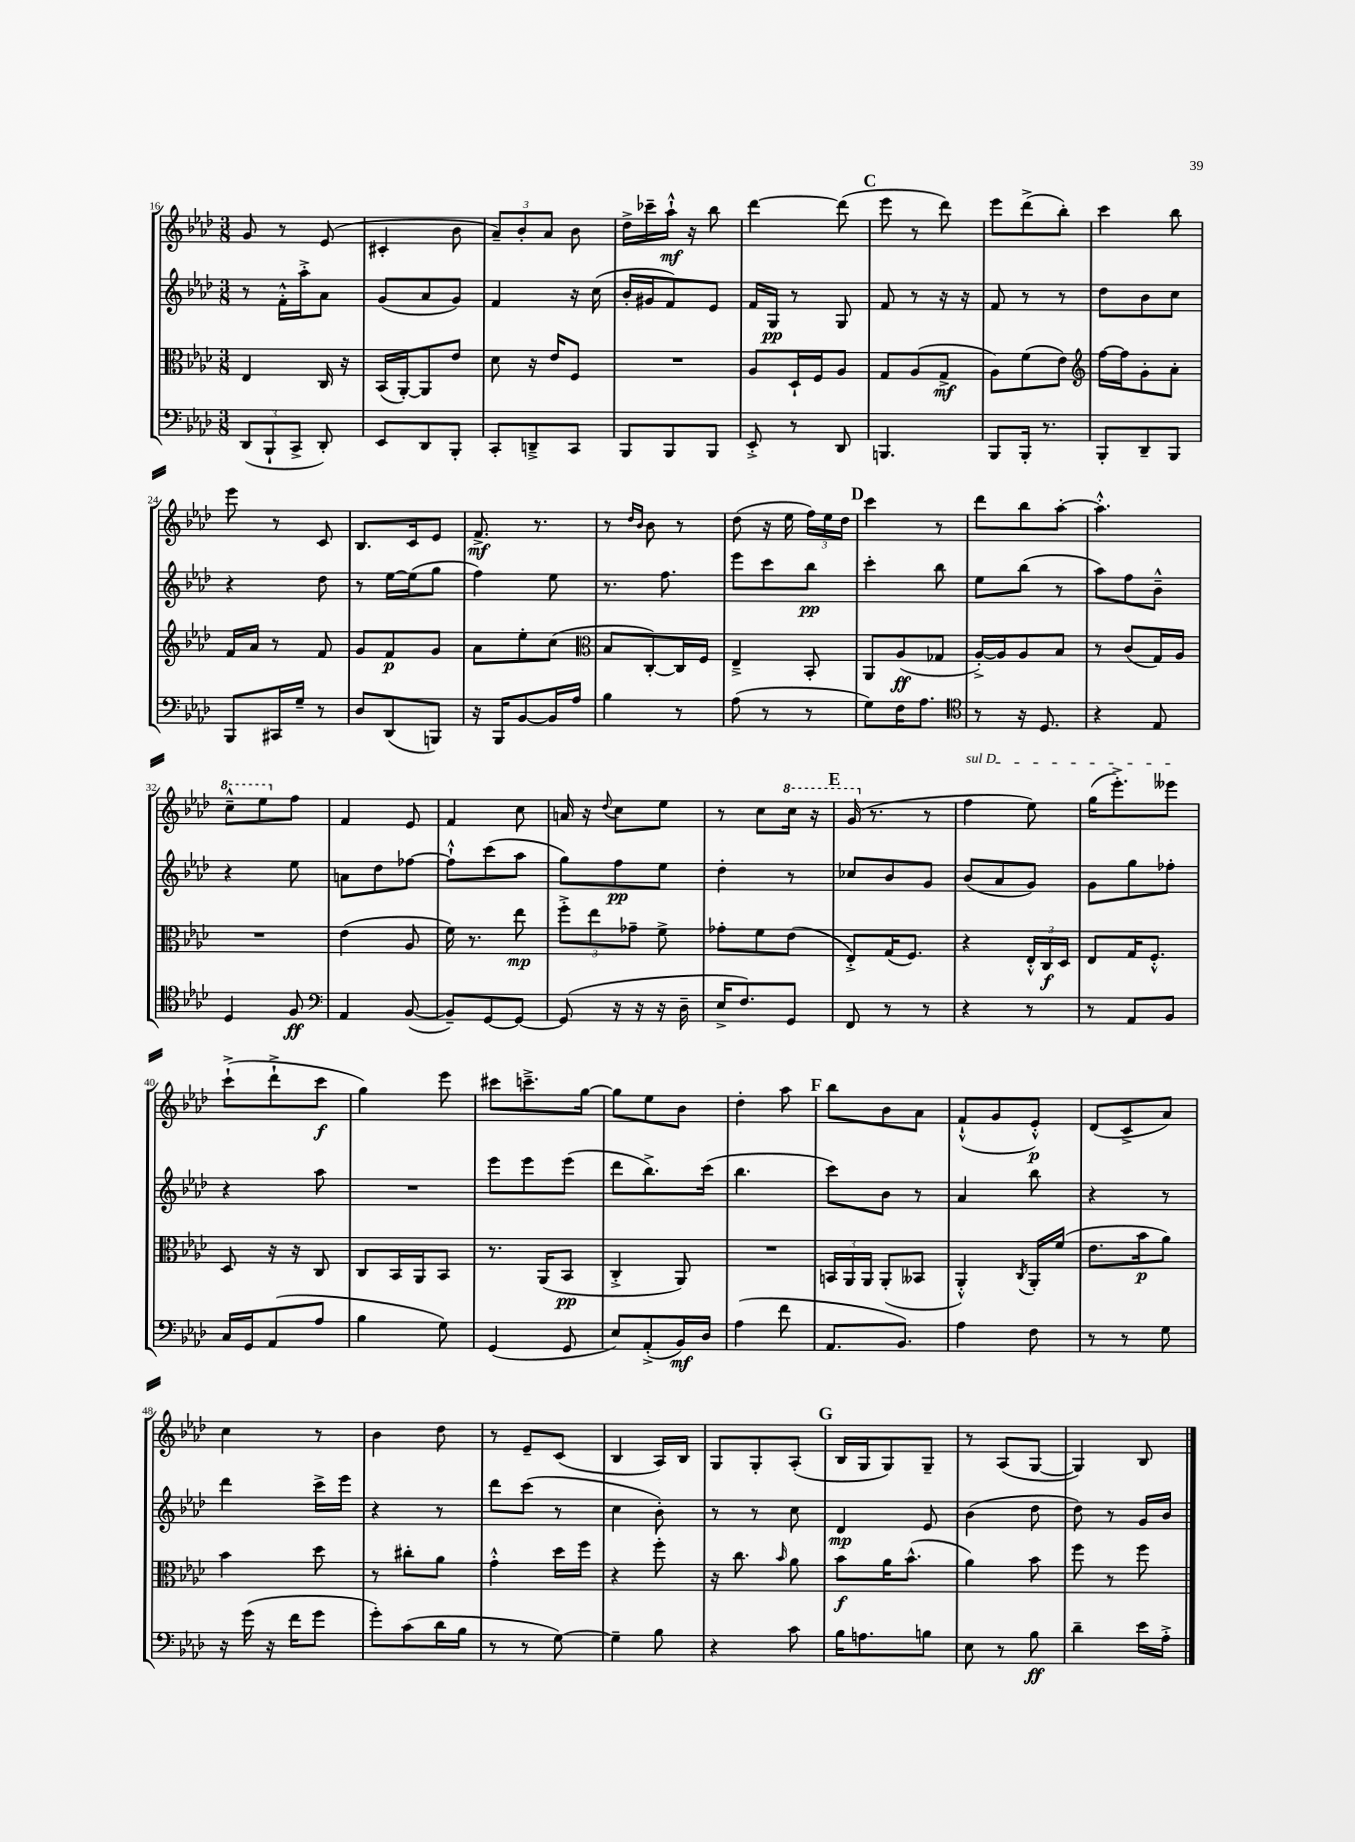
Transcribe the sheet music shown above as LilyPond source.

<<
\new StaffGroup <<
\new Staff = "s0" {
    \clef treble \key aes \major \numericTimeSignature \time 3/8
    \autoBeamOff g'8 r8 ees'8( |
    cis'4-. bes'8 |
    \tuplet 3/2 { aes'8[--) bes'8-. aes'8] } bes'8 |
    des''16[-> ces'''16-- aes''16]-!-^\mf r16 bes''8 |
    des'''4~ des'''8( |
    \mark \markup { \bold "C" } ees'''8 r8 des'''8) |
    ees'''8[ des'''8->( bes''8]-.) |
    c'''4 bes''8 |
    ees'''8 r8 c'8 |
    bes8.[ c'16 ees'8] |
    f'8.->\mf r8. |
    r8 \grace { des''16[ bes'16] } bes'8 r8 |
    des''8( r16 ees''16 \tuplet 3/2 { f''16[) ees''16 des''16] } |
    \mark \markup { \bold "D" } c'''4 r8 |
    des'''8[ bes''8 aes''8]~-. |
    aes''4.-.-^ |
    \ottava #1 c'''8[---^ ees'''8 \ottava #0 f''8] |
    f'4 ees'8 |
    f'4 c''8 |
    a'16 r16 \appoggiatura { des''8 } c''8[ ees''8] |
    r8 c''8[ \ottava #1 c'''16] r16 |
    \mark \markup { \bold "E" } g''16( \ottava #0 r8. r8 |
    \once \override TextSpanner.bound-details.left.text = \markup { \italic "sul D" } f''4\startTextSpan ees''8) |
    g''16[( ees'''8.-.->) eeses'''8]\stopTextSpan |
    c'''8[-!->( des'''8-!-> c'''8]\f |
    g''4) ees'''8 |
    cis'''8[ c'''8.---> g''16]~ |
    g''8[ ees''8 bes'8] |
    des''4-. aes''8 |
    \mark \markup { \bold "F" } bes''8[ bes'8 aes'8] |
    f'8[-!-^( g'8 ees'8]-.-^\p) |
    des'8[( c'8-> aes'8]) |
    c''4 r8 |
    bes'4 des''8 |
    r8 ees'8[-- c'8]( |
    bes4 aes16[) bes16] |
    g8[ g8-. aes8]-.( |
    \mark \markup { \bold "G" } bes16[ g16 g8) g8]-- |
    r8 aes8[( g8]~ |
    g4) bes8 \bar "|." |
}
\new Staff = "s1" {
    \clef treble \key aes \major \numericTimeSignature \time 3/8
    \autoBeamOff r8 f'16[-.-^ aes''16-.-> aes'8] |
    g'8[( aes'8 g'8]) |
    f'4 r16 c''16( |
    bes'16[-. gis'16 f'8) ees'8] |
    f'16[ g16]\pp r8 g8 |
    \mark \markup { \bold "C" } f'8 r8 r16 r16 |
    f'8 r8 r8 |
    des''8[ bes'8 c''8] |
    r4 des''8 |
    r8 ees''16[~ ees''16( g''8] |
    f''4) ees''8 |
    r8. f''8. |
    ees'''8[ c'''8 bes''8]\pp |
    \mark \markup { \bold "D" } c'''4-. bes''8 |
    ees''8[ bes''8]( r8 |
    aes''8[) f''8 bes'8]---^ |
    r4 ees''8 |
    a'8[ des''8 fes''8]~ |
    fes''8[-!-^ c'''8( aes''8] |
    g''8[) f''8\pp ees''8] |
    des''4-. r8 |
    \mark \markup { \bold "E" } ces''8[ bes'8 g'8] |
    bes'8[( aes'8 g'8]) |
    g'8[ g''8 fes''8]-. |
    r4 aes''8 |
    R4. |
    ees'''8[ ees'''8 ees'''8]( |
    des'''8[ bes''8.->) c'''16]( |
    bes''4. |
    \mark \markup { \bold "F" } c'''8[) bes'8] r8 |
    aes'4 bes''8 |
    r4 r8 |
    des'''4 c'''16[-> ees'''16] |
    r4 r8 |
    des'''8[ c'''8]( r8 |
    c''4 bes'8-.) |
    r8 r8 c''8 |
    \mark \markup { \bold "G" } des'4\mp ees'8 |
    bes'4( des''8 |
    des''8) r8 g'16[ bes'16] \bar "|." |
}
\new Staff = "s2" {
    \clef alto \key aes \major \numericTimeSignature \time 3/8
    \autoBeamOff ees4 c16 r16 |
    bes,16[( aes,16~-.) aes,8 ees'8] |
    des'8 r16 ees'16[ f8] |
    R4. |
    aes8[ des16-! f16 aes8] |
    \mark \markup { \bold "C" } g8[ aes8( g8]->\mf |
    aes8[) f'8( ees'8]) |
    \clef treble f''16[~ f''16 g'8-. aes'8]-. |
    f'16[ aes'16] r8 f'8 |
    g'8[ f'8\p g'8] |
    aes'8[ ees''8-. c''8]( |
    \clef alto bes8[ c8~-.) c16 f16] |
    ees4---> bes,8-. |
    \mark \markup { \bold "D" } aes,8[ aes8\ff( ges8] |
    aes16[~-.->) aes16 aes8 bes8] |
    r8 c'8[( g16) aes16] |
    R4. |
    ees'4( aes8 |
    f'16) r8. ees''8\mp |
    \tuplet 3/2 { f''8[-.-> ees''8 ges'8]-- } f'8-> |
    ges'8[-. f'8 ees'8]( |
    \mark \markup { \bold "E" } ees8[-.->) g16( f8.]) |
    r4 \tuplet 3/2 { ees16[-.-^ c16\f des16] } |
    ees8[ g16 f8.]-.-^ |
    des8 r16 r16 c8 |
    c8[ bes,16 aes,16 bes,8] |
    r8. aes,16[( bes,8]\pp |
    c4-.-> aes,8) |
    R4. |
    \mark \markup { \bold "F" } \tuplet 3/2 { b,16[ aes,16 aes,16] } aes,8[-.( beses,8] |
    aes,4-.-^) \acciaccatura { c8 } aes,16[-. f'16]( |
    ees'8.[ bes'16\p aes'8]) |
    bes'4 des''8 |
    r8 cis''8[-. aes'8] |
    g'4-.-^ des''16[ f''16] |
    r4 f''8-. |
    r16 c''8. \grace { bes'16 } aes'8 |
    \mark \markup { \bold "G" } bes'8[\f aes'16 bes'8.]-^( |
    aes'4) bes'8 |
    f''8 r8 f''8 \bar "|." |
}
\new Staff = "s3" {
    \clef bass \key aes \major \numericTimeSignature \time 3/8
    \autoBeamOff \tuplet 3/2 { des,8[( bes,,8-! c,8]-> } des,8-.) |
    ees,8[ des,8 bes,,8]-. |
    c,8[-. d,8---> c,8] |
    bes,,8[ bes,,8 bes,,8] |
    ees,8-.-> r8 des,8 |
    \mark \markup { \bold "C" } b,,4. |
    bes,,8[ bes,,16]-. r8. |
    bes,,8[-. des,8-- bes,,8] |
    bes,,8[ cis,16 g16]-- r8 |
    des8[ des,8( b,,8]) |
    r16 bes,,16[ bes,8~ bes,16 aes16] |
    bes4 r8 |
    aes8( r8 r8 |
    \mark \markup { \bold "D" } g8[) f16 aes8.] |
    \clef tenor r8 r16 des8. |
    r4 ees8 |
    des4 f8\ff |
    \clef bass aes,4 bes,8~( |
    bes,8[--) g,8~ g,8]~ |
    g,8( r16 r16 r16 des16-- |
    ees16[-> f8.) g,8] |
    \mark \markup { \bold "E" } f,8 r8 r8 |
    r4 r8 |
    r8 aes,8[ bes,8] |
    c16[ g,16 aes,8( aes8] |
    bes4 g8) |
    g,4( g,8 |
    ees8[) aes,8-.->( bes,16\mf) des16] |
    aes4( f'8 |
    \mark \markup { \bold "F" } aes,8.[ bes,8.]) |
    aes4 f8 |
    r8 r8 g8 |
    r16 g'16( r16 f'16[ g'8] |
    g'8[-.) c'8( des'16 bes16] |
    r8 r8 g8~) |
    g4-- bes8 |
    r4 c'8 |
    \mark \markup { \bold "G" } bes16[ a8. b8] |
    ees8 r8 bes8\ff |
    des'4-- ees'16[ aes16]-.-> \bar "|." |
}
>>
>>
\layout { \context { \Score currentBarNumber = #16 } }
